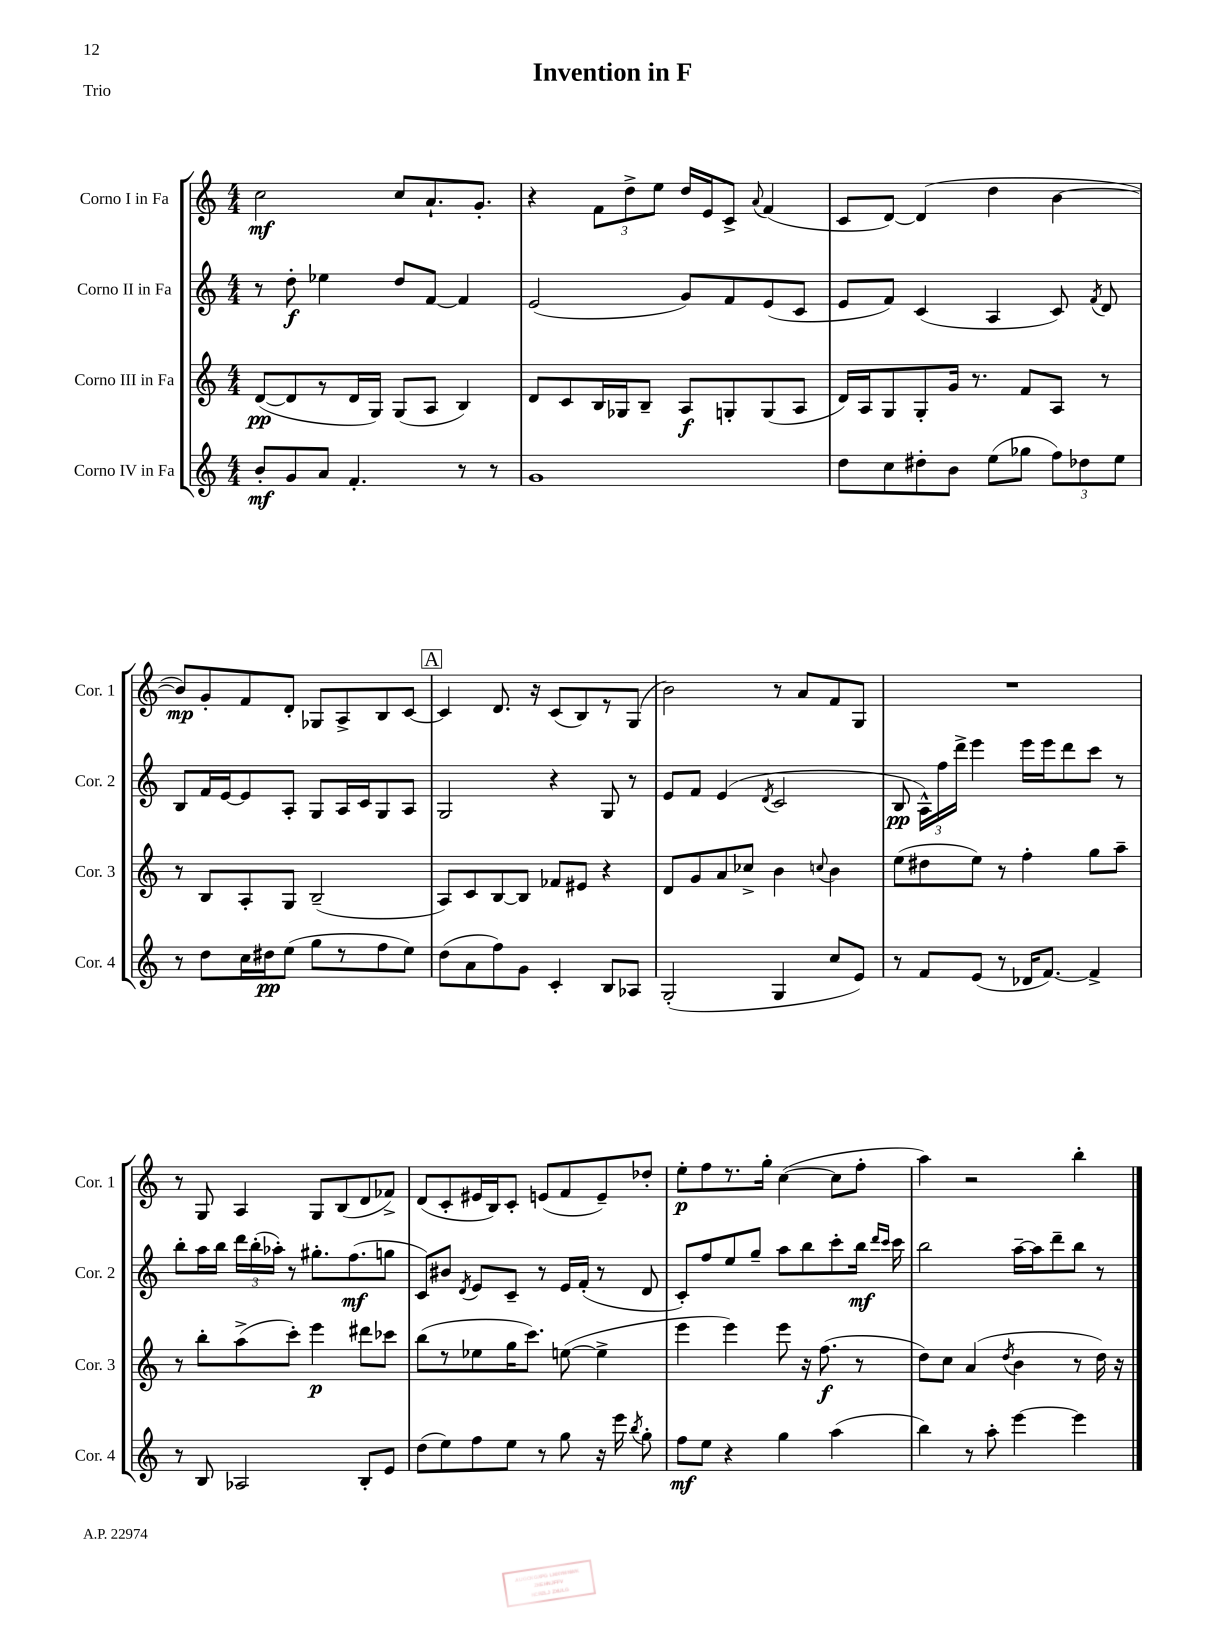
\header { title = "Invention in F" piece = "Trio" }
<<
\new StaffGroup <<
\new Staff = "s0" \with { instrumentName = "Corno I in Fa" shortInstrumentName = "Cor. 1" } {
    \clef treble \key c \major \numericTimeSignature \time 4/4
    \autoBeamOff c''2\mf c''8[ a'8.-! g'8.]-. |
    r4 \tuplet 3/2 { f'8[ d''8-> e''8] } d''16[ e'16 c'8]-> \appoggiatura { a'8 } f'4( |
    c'8[ d'8]~) d'4( d''4 b'4~ |
    b'8[\mp) g'8-. f'8 d'8]-. ges8[ a8-> b8 c'8]~ |
    \mark \markup { \box "A" } c'4 d'8. r16 c'8[( b8) r8 g8]( |
    b'2) r8 a'8[ f'8 g8] |
    R1 |
    r8 g8 a4 g8[ b8( d'8 fes'8]->) |
    d'8[( c'8-. eis'16 b16) c'8]-. e'8[( f'8 e'8--) des''8]-. |
    e''8[-.\p f''8 r8. g''16]-. c''4~( c''8[ f''8]-. |
    a''4) r2 b''4-. \bar "|." |
}
\new Staff = "s1" \with { instrumentName = "Corno II in Fa" shortInstrumentName = "Cor. 2" } {
    \clef treble \key c \major \numericTimeSignature \time 4/4
    \autoBeamOff r8 d''8-.\f ees''4 d''8[ f'8]~ f'4 |
    e'2( g'8[) f'8 e'8( c'8] |
    e'8[ f'8]) c'4( a4 c'8) \acciaccatura { f'8 } d'8 |
    b8[ f'16 e'16~ e'8 a8]-. g8[ a16 c'16 g8 a8] |
    \mark \markup { \box "A" } g2 r4 g8 r8 |
    e'8[ f'8] e'4( \acciaccatura { d'8 } c'2 |
    b8\pp \tuplet 3/2 { a16[-^) f''16 d'''16]-> } e'''4 e'''16[ e'''16 d'''8 c'''8] r8 |
    b''8[-. a''16 b''16] \tuplet 3/2 { d'''16[ b''16-.( aes''16]-.) } r8 gis''8.[-. f''8.\mf( g''8] |
    c'8[) bis'8] \acciaccatura { d'8 } e'8[ c'8]-- r8 e'16[ f'16]-.( r8 d'8 |
    c'8[-.) f''8 e''8 g''8]-- a''8[ b''8 c'''8-. b''16]\mf \grace { d'''16[ c'''16] } c'''16 |
    b''2 a''16[~-- a''16 d'''8-- b''8] r8 \bar "|." |
}
\new Staff = "s2" \with { instrumentName = "Corno III in Fa" shortInstrumentName = "Cor. 3" } {
    \clef treble \key c \major \numericTimeSignature \time 4/4
    \autoBeamOff d'8[~\pp( d'8 r8 d'16 g16]) g8[( a8] b4) |
    d'8[ c'8 b16 ges16 b8]-- a8[\f g8-. g8( a8] |
    d'16[) a16 g8 g8-. g'16] r8. f'8[ a8] r8 |
    r8 b8[ a8-. g8] b2--( |
    \mark \markup { \box "A" } a8[) c'8 b8~ b8] fes'8[ eis'8] r4 |
    d'8[ g'8 a'8 ces''8]-> b'4 \appoggiatura { c''8 } b'4 |
    e''8[( dis''8 e''8]) r8 f''4-. g''8[ a''8]-- |
    r8 b''8[-. a''8->( c'''8]-.) e'''4\p dis'''8[ ces'''8] |
    b''8[( r8 ees''8 g''16 c'''8.]) e''8~( e''4-> |
    e'''4 e'''4) e'''8 r16 f''8.\f( r8 |
    d''8[) c''8] a'4( \acciaccatura { d''8 } b'4 r8 d''16) r16 \bar "|." |
}
\new Staff = "s3" \with { instrumentName = "Corno IV in Fa" shortInstrumentName = "Cor. 4" } {
    \clef treble \key c \major \numericTimeSignature \time 4/4
    \autoBeamOff b'8[-.\mf g'8 a'8] f'4.-. r8 r8 |
    g'1 |
    d''8[ c''8 dis''8-. b'8] e''8[( ges''8] \tuplet 3/2 { f''8[) des''8 e''8] } |
    r8 d''8[ c''16 dis''16\pp e''8]( g''8[ r8 f''8 e''8]) |
    \mark \markup { \box "A" } d''8[( a'8 f''8) g'8] c'4-. b8[ aes8] |
    g2-.( g4 c''8[ e'8]) |
    r8 f'8[ e'8]( r8 des'16[ f'8.]~) f'4-> |
    r8 b8 aes2 b8[-. e'8] |
    d''8[( e''8) f''8 e''8] r8 g''8 r16 e'''16 \acciaccatura { b''8 } g''8-. |
    f''8[\mf e''8] r4 g''4 a''4( |
    b''4) r8 a''8-. e'''4~ e'''4 \bar "|." |
}
>>
>>
\layout { \context { \Score \remove "Bar_number_engraver" } }
